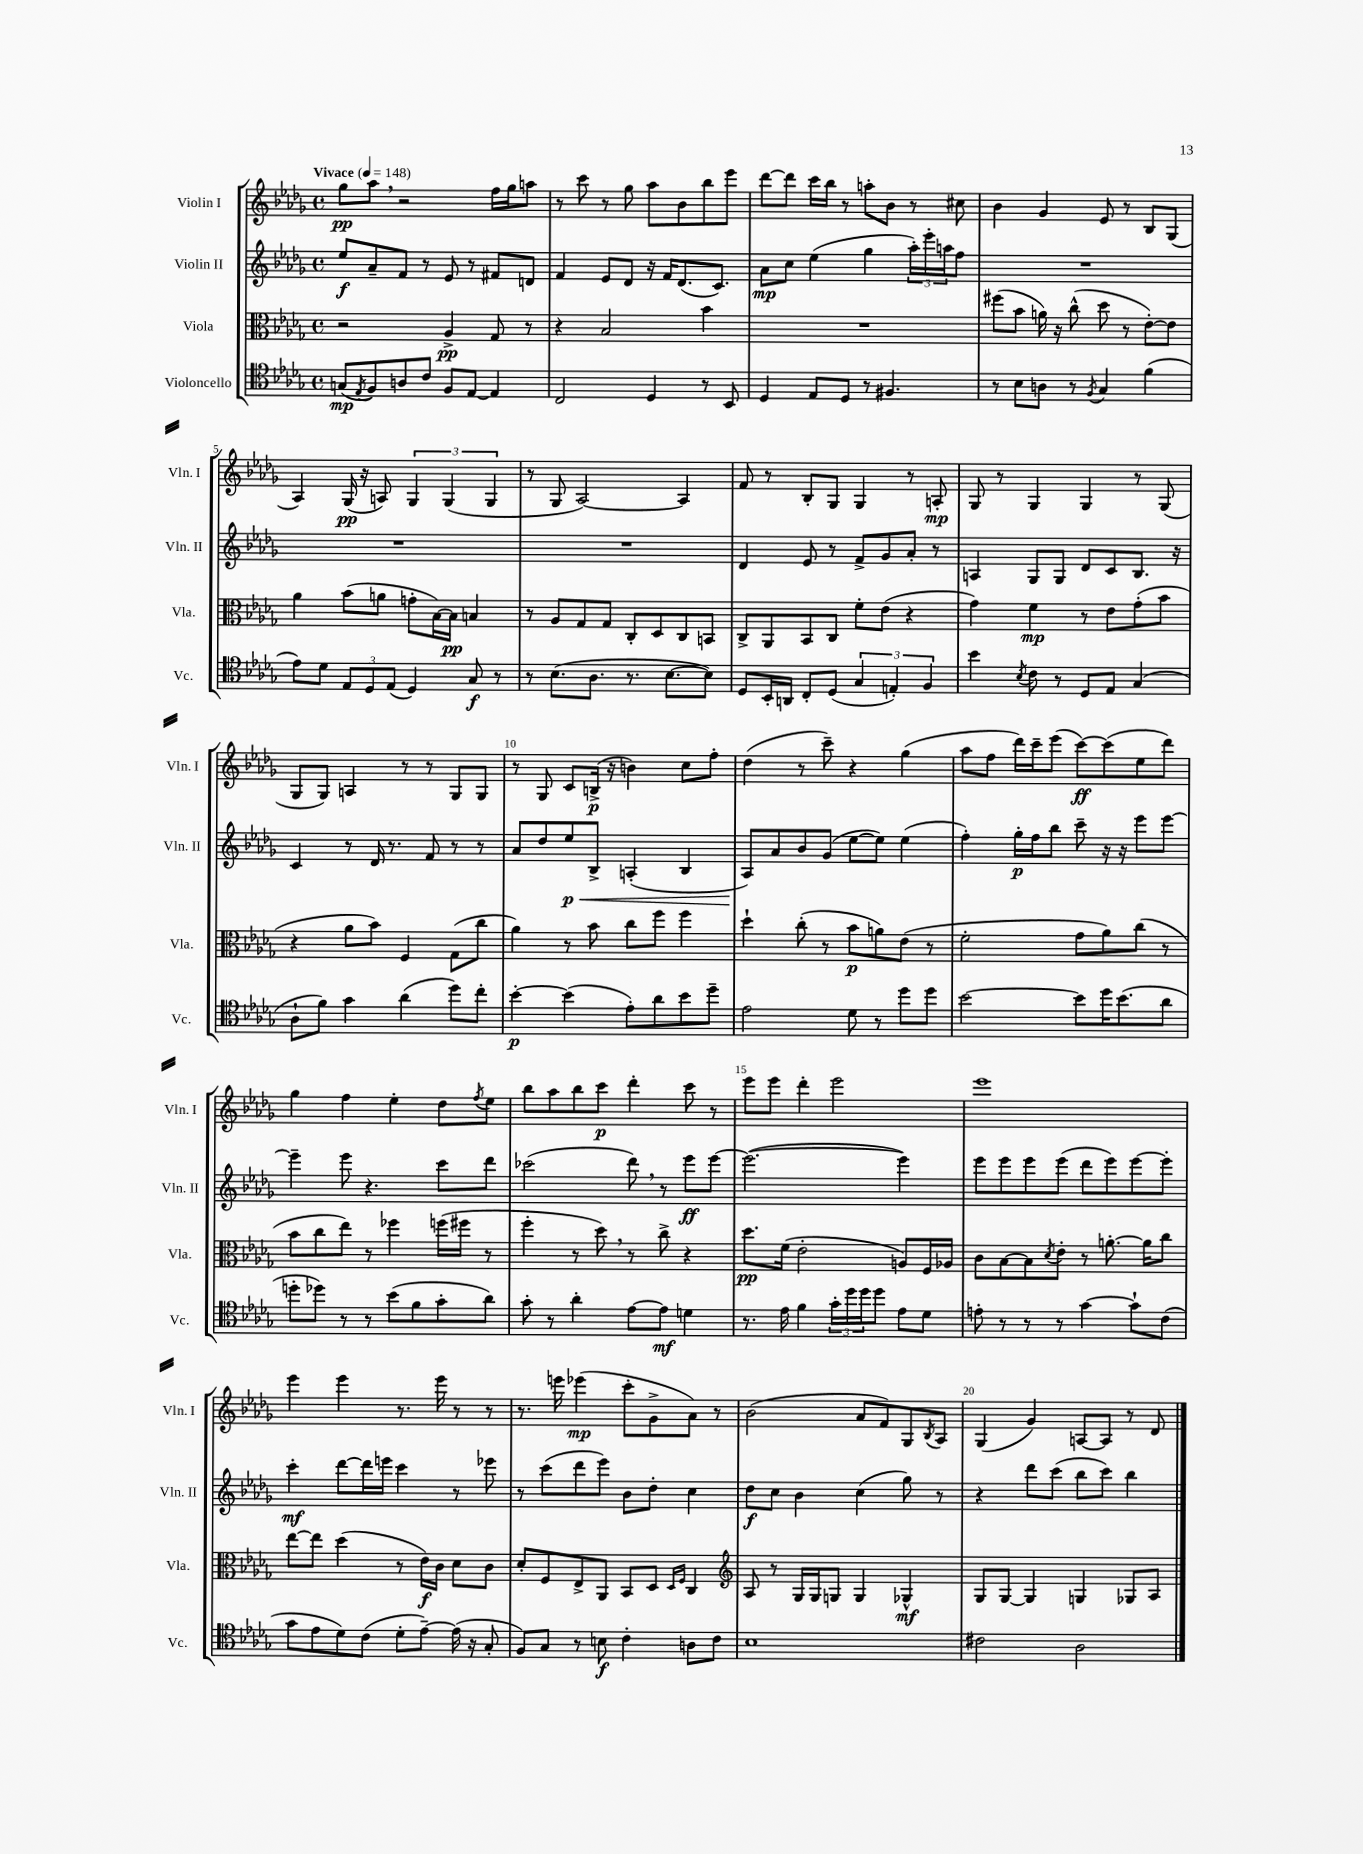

**kern	**kern	**kern	**kern
*staff4	*staff3	*staff2	*staff1
*clefC4	*clefC3	*clefG2	*clefG2
*k[b-e-a-d-g-]	*k[b-e-a-d-g-]	*k[b-e-a-d-g-]	*k[b-e-a-d-g-]
*M4/4	*M4/4	*M4/4	*M4/4
*met(c)	*met(c)	*met(c)	*met(c)
*MM148	*MM148	*MM148	*MM148
(8G	2r	8ee-	8gg-
8qE-	.	.	.
8F)	.	8a-~	8aa-
8A	.	8f	2r
8c	.	8r	.
8F	4A-^	8e-	.
[8E-	.	8r	.
4E-]	8G-	8f#	16ff
.	.	.	16gg-
.	8r	8d	8aa
=	=	=	=
2C	4r	4f	8r
.	.	.	8ccc
.	2B-	8e-	8r
.	.	8d-	8gg-
4D-	.	16r	8aa-
.	.	16f	.
.	.	(8.d-	8b-
8r	4b-	.	8bb-
.	.	8.c)	.
8BB-	.	.	8eee-
=	=	=	=
4D-	1r	8a-	[8ddd-
.	.	8cc	8ddd-]
8E-	.	(4ee-	16ccc
.	.	.	16bb-
8D-	.	.	8r
8r	.	4gg-	8aa'
4.F#	.	.	8b-
.	.	24aa-')	8r
.	.	24eee-'	.
.	.	24aa	.
.	.	8ff	8cc#
=	=	=	=
8r	(8ff#	1r	4b-
8B-	8b-	.	.
8A	16a)	.	4g-
.	16r	.	.
8r	(8cc^^	.	.
8qF	.	.	.
4G-	8dd-	.	8e-
.	8r	.	8r
(4f	[8e-')	.	8B-
.	8e-]	.	(8G-
=	=	=	=
8e-)	4a-	1r	4A-)
8d-	.	.	.
12E-	(8b-	.	(16G-
.	.	.	16r
12D-	.	.	.
.	8a	.	8A)
(12E-	.	.	.
4D-)	8g'	.	6G-
.	[16B-)	.	.
.	.	.	(6G-
.	16B-]	.	.
8G-	4B	.	.
.	.	.	6G-
8r	.	.	.
=	=	=	=
8r	8r	1r	8r
(8.B-	8A-	.	8G-
.	8G-	.	[2A-)
8.A-	.	.	.
.	8G-	.	.
8.r	8C'	.	.
.	8D-	.	.
[8.B-	.	.	.
.	8C	.	4A-]
8B-])	8BB	.	.
=	=	=	=
8D-	8C^	4d-	8f
16BB-'	8AA-	.	8r
16AA	.	.	.
8C'	8BB-	8e-	8B-'
(8D-	8C	8r	8G-
6G-	8f'	8f^	4G-
.	(8e-	8g-	.
6E')	.	.	.
.	4r	8a-'	8r
6F	.	.	.
.	.	8r	8A'
=	=	=	=
4b-	4g-)	4A	8G-
.	.	.	8r
8qB-	.	.	.
8c	4f	8G-	4G-
8r	.	8G-	.
8D-	8r	8d-	4G-
8E-	8e-	8c	.
(4G-	(8g-'	8.B-	8r
.	8b-	.	(8G-
.	.	16r	.
=	=	=	=
8A-`	4r	4c	8G-
8f)	.	.	8G-)
4g-	8a-	8r	4A
.	8b-)	16d-	.
.	.	8.r	.
(4a-	4F	.	8r
.	.	8f	8r
8dd-)	(8G-	8r	8G-
8cc'	8cc	8r	8G-
=	=	=	=
[4b-'	4a-)	8a-	8r
.	.	8dd-	8G-
(4b-]	8r	8ee-	8c
.	8b-	8B-^	(16B^
.	.	.	16r
8e-')	8cc	(4A'	4b)
8a-	8ff	.	.
8b-	4ff	4B-	8cc
8dd-~	.	.	8ff'
=	=	=	=
2e-	4dd-`	8A-)	(4dd-
.	.	8a-	.
.	(8cc'	8b-	8r
.	8r	(8g-	8ccc~)
8d-	8b-	[8ee-	4r
8r	8a)	8ee-])	.
8dd-	(8e-	(4ee-	(4gg-
8dd-	8r	.	.
=	=	=	=
[2b-	2f'	4ff')	8aa-
.	.	.	8ff
.	.	16gg-'	16ddd-)
.	.	16ff	16ccc~
.	.	8bb-	(8eee-
8b-]	8g-	8ccc~	[8ccc)
16dd-	8a-)	16r	(8ccc]
(8.b-	.	16r	.
.	(8cc	8eee-	8ee-
8a-	8r	[8eee-	8ddd-)
=	=	=	=
8dd'	8b-	4eee-~]	4gg-
8dd-)	8cc	.	.
8r	8ee-)	8eee-	4ff
8r	8r	4.r	.
(8b-	4ff-	.	4ee-'
8f	.	.	.
8g-'	(16ff	8ccc	8dd-
.	16ff#	.	.
.	.	.	8qff
8a-)	8r	8ddd-	8ee-
=	=	=	=
8g-'	4ff'	(2ccc-	8bb-
8r	.	.	8aa-
4a-'	8r	.	8bb-
.	8dd-)	.	8ccc
[8e-	8r	8ddd-)	4ddd-'
8e-]	8cc^	8r	.
4d	4r	8eee-	8ccc
.	.	[8eee-	8r
=	=	=	=
8.r	8.dd-	(2.eee-_	8eee-
.	.	.	8eee-
16e-	(16f	.	.
4f	2e-'	.	4ddd-'
24g-'	.	.	2eee-
24dd-	.	.	.
24dd-	.	.	.
8dd-	.	.	.
8e-	8A)	4eee-])	.
8d-	16F	.	.
.	16A-	.	.
=	=	=	=
8e'	8c	8eee-	1eee-
8r	[8B-	8eee-	.
8r	8B-]	8eee-	.
.	8qd-	.	.
8r	8e-'	(8eee-	.
[4g-	8r	8ddd-	.
.	[8.a'	8eee-)	.
8g-`]	.	[8eee-	.
.	16a]	.	.
(8c	8cc	8eee-']	.
=	=	=	=
8g-	[8ee-	4ccc'	4eee-
8e-	8ee-]	.	.
8d-)	(4dd-	[8ddd-	4eee-
(8c	.	16ddd-]	.
.	.	16eee	.
8d-'	8r	4ccc	8.r
[8e-~)	16e-)	.	.
.	16c	.	16eee-
(16e-]	8d-	8r	8r
16r	.	.	.
8G-'	8c	8eee-	8r
=	=	=	=
8F)	8d-'	8r	8.r
8G-	8F	(8ccc	.
.	.	.	16eee
8r	8E-^	8ddd-	(4eee-
8B	8AA-	8eee-)	.
4c'	8BB-	8b-	8ccc'
.	8D-	8dd-'	8g-^
.	16qqD-	.	.
.	16qqF	.	.
8A	4C	4cc	8a-)
8c	.	.	8r
=	=	=	=
*	*clefG2	*	*
1B-	8A-	8dd-	(2b-
.	8r	8cc	.
.	16G-	4b-	.
.	16G-	.	.
.	8G	.	.
.	4G	(4cc	8a-
.	.	.	8f)
.	4G-^^	8gg-)	8G-
.	.	.	8qB-
.	.	8r	8A-
=	=	=	=
2c#	8G-	4r	(4G-
.	[8G-	.	.
.	4G-]	8ddd-	4g-)
.	.	(8ccc	.
2A-	4G	8bb-	[8A
.	.	8ccc)	8A]
.	8G-	4bb-	8r
.	8A-	.	8d-
==	==	==	==
*-	*-	*-	*-
